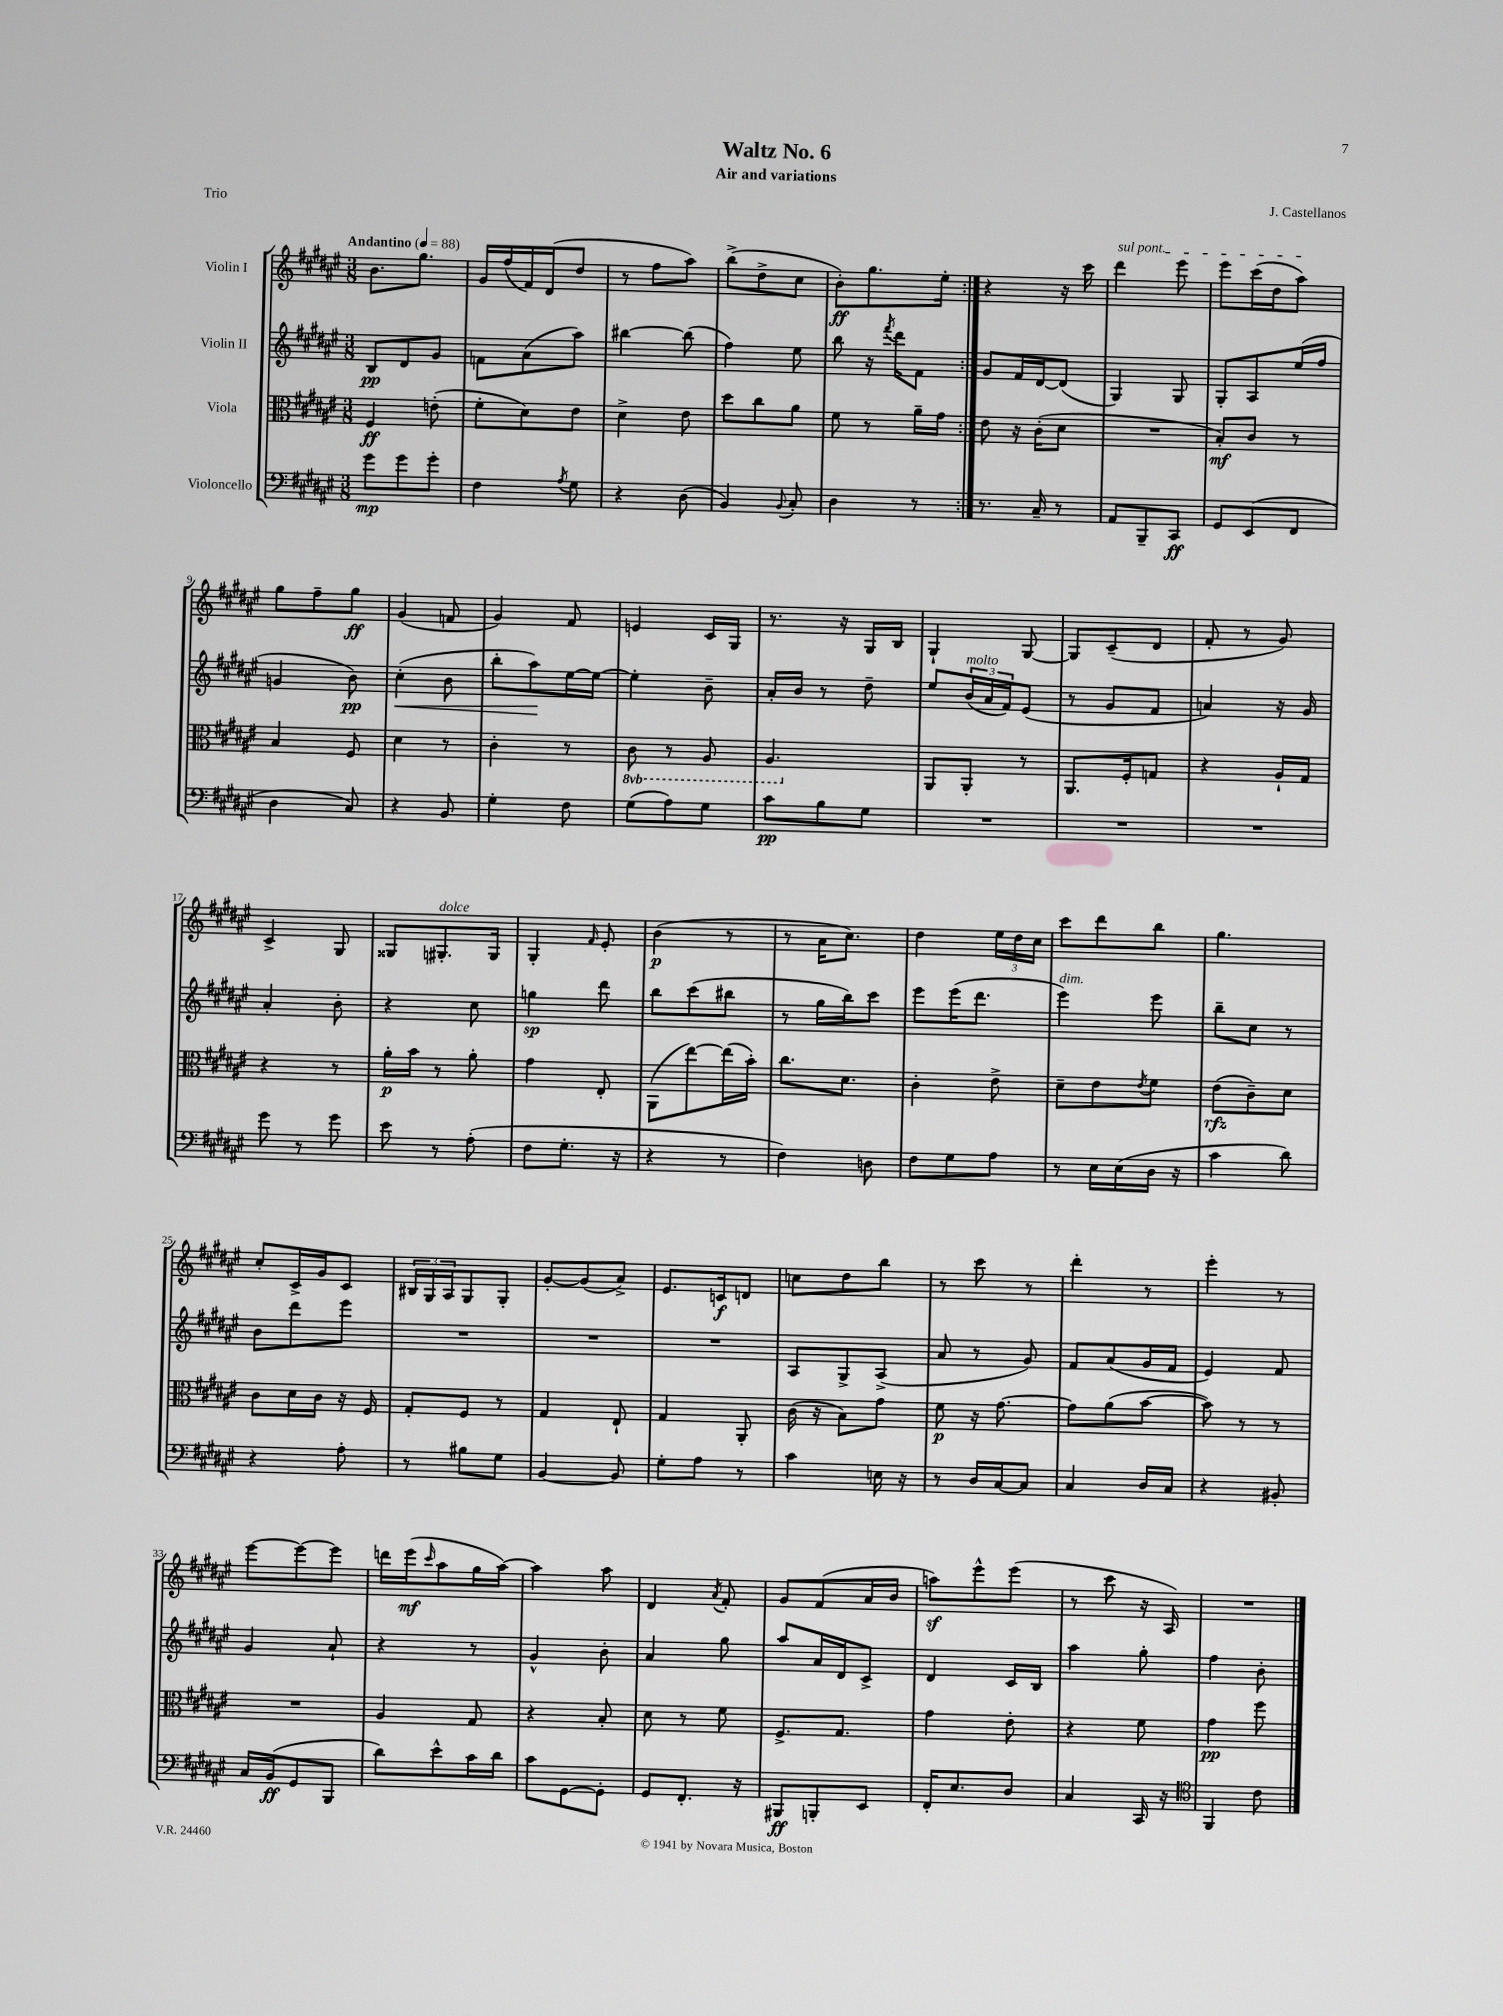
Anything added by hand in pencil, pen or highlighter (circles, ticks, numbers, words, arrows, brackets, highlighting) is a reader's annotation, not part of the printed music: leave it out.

**kern	**kern	**kern	**kern
*staff4	*staff3	*staff2	*staff1
*clefF4	*clefC3	*clefG2	*clefG2
*k[f#c#g#d#a#e#]	*k[f#c#g#d#a#e#]	*k[f#c#g#d#a#e#]	*k[f#c#g#d#a#e#]
*M3/8	*M3/8	*M3/8	*M3/8
*MM88	*MM88	*MM88	*MM88
8g#	4F#	8B	8.b
8g#	.	8d#	.
.	.	.	8.gg#
8g#'	(8e'	8g#	.
=	=	=	=
4F#	8f#'	8f	16g#
.	.	.	(16ff#
.	8d#)	(8a#	16f#)
.	.	.	(16d#
8qA#	.	.	.
8G#	8e#	8aa#)	8dd#
=	=	=	=
4r	4d#^	[4bb#	8r
.	.	.	8ff#
(8D#	8e#	(8bb#]	8aa#)
=	=	=	=
4BB)	8dd#	4ff#)	(8bb^
.	8cc#	.	8dd#^
8qqBB	.	.	.
8C#'	8a#	8ee#	8cc#
=	=	=	=
4D#	8f#	8bb	8b')
.	8r	16r	8.gg#
.	.	8qfff#	.
.	.	16ddd#	.
8r	16a#~	8f#	.
.	16g#	.	16ee#'
=:|!	=:|!	=:|!	=:|!
8.r	8e#	8g#	4r
.	16r	16f#	.
16C#~	(16c#'	[16d#	.
8r	8d#	(8d#]	16r
.	.	.	16ccc#
=	=	=	=
8AA#	4.r	4G#)	4ddd#
8BBB~	.	.	.
8CC#	.	8G#	8eee#
=	=	=	=
8GG#	8B')	8G#'	8eee#
(8EE#	8c#	8A#	(16ccc#
.	.	.	16dd#
8FF#	8r	(16ee#	8aa#)
.	.	16ff#	.
=	=	=	=
4D#	4B	4g	8gg#
.	.	.	8ff#~
8C#)	8F#	8b)	8gg#
=	=	=	=
4r	4d#	(4cc#'	(4g#
8BB	8r	8b	8f
=	=	=	=
4G#'	4c#'	8bb'	4g#)
.	.	8aa#)	.
8F#	8r	[16ee#	8f#
.	.	16ee#_	.
=	=	=	=
(8G#	8C#	4ee#']	4e
8A#)	8r	.	.
8G#	8AA#	8b~	16c#
.	.	.	16G#
=	=	=	=
8c#	4.AA#	16a#'	8.r
.	.	16b	.
8B	.	8r	.
.	.	.	16r
8G#	.	8dd#~	16G#
.	.	.	16B
=	=	=	=
4.r	8AA#	8ee#	4G#`
.	8AA#'	(24b	.
.	.	24a#	.
.	.	24f#)	.
.	8r	(8e#	[8G#
=	=	=	=
4.r	8.AA#	8r	8G#]
.	.	8g#	(8c#~
.	16F#'	.	.
.	8G	8f#	8d#
=	=	=	=
4.r	4r	4a)	8f#'
.	.	.	8r
.	16A#`	16r	8g#)
.	16G#	16g#	.
=	=	=	=
8g#	4r	4a#'	4c#^
8r	.	.	.
8g#	8r	8b'	8G#
=	=	=	=
8e#	16a#'	4r	8G##
.	16b	.	.
8r	8r	.	8.G#'
(8A#'	8a#'	8cc#	.
.	.	.	16G#
=	=	=	=
8F#	4g#	4gg	4G#'
8.G#'	.	.	.
.	.	.	16qqf#
.	8E#'	8ddd#	8e#'
16r	.	.	.
=	=	=	=
4r	(8AA#	8bb	(4b
.	[8ee#)	(8ccc#	.
8r	(16ee#]	8bb#	8r
.	16b')	.	.
=	=	=	=
4F#)	8.cc#	8r	8r
.	.	16gg#	16a#
.	8.d#	16bb)	8.cc#)
8D	.	8ccc#	.
=	=	=	=
8F#	4c#'	8eee#	4dd#
8G#	.	(16eee#	.
.	.	8.ddd#	.
8A#	8e#^	.	24ee#
.	.	.	24dd#
.	.	.	24cc#
=	=	=	=
8r	8d#~	4eee#)	8ccc#
16E#	8e#	.	8ddd#
(16E#	.	.	.
.	8qe#	.	.
16D#	8f#	8eee#	8bb
16r	.	.	.
=	=	=	=
4c#	(8e#	8bb~	4.gg#
.	8c#~)	8cc#	.
8d#)	8d#	8r	.
=	=	=	=
4r	8c#	8b	8cc#'
.	16d#	8ddd#	16c#^
.	16c#	.	16g#
8A#'	16r	8eee#	8c#
.	16F#	.	.
=	=	=	=
8r	8G#'	4.r	24B#
.	.	.	24G#
.	.	.	24A#
8B#	8F#	.	8G#
8G#	8r	.	8G#'
=	=	=	=
[4BB	4G#	4.r	[8g#'
.	.	.	(8g#]
8BB]	8E#`	.	8a#^)
=	=	=	=
8G#'	4G#	4.r	8.e#
8A#	.	.	.
.	.	.	16c
8r	8AA#'	.	8d
=	=	=	=
4c#	(16c#	8A#	8cc
.	16r	.	.
.	8B)	8G#^	8dd#
16E	8g#	(8A#^	8bb
16r	.	.	.
=	=	=	=
8r	8f#	8a#	8r
16D#	16r	8r	8ccc#
[16C#	[8.g#	.	.
8C#]	.	8g#)	8r
=	=	=	=
4C#	8g#]	8f#	4ddd#'
.	(8a#	(8a#	.
16D#	[8b	16g#	8r
16C#	.	16f#	.
=	=	=	=
4r	8b])	4e#)	4eee#'
.	8r	.	.
8BB#'	8r	8f#	8r
=	=	=	=
16C#	4.r	4g#	[8eee#
(16BB	.	.	.
8GG#	.	.	8eee#_
8BBB	.	8a#`	8eee#]
=	=	=	=
8d#)	4A#	4r	16ddd
.	.	.	(16eee#
.	.	.	16qqccc#
8e#^^	.	.	8aa#
16c#	8G#	8r	16gg#
16d#	.	.	[16aa#)
=	=	=	=
8c#	4r	4g#^^	4aa#]
[8GG#	.	.	.
8GG#']	8B'	8b'	8aa#
=	=	=	=
8GG#	8d#	4a#	4d#
8.FF#'	8r	.	.
.	.	.	8qa#
.	8f#	8gg#	8f#'
16r	.	.	.
=	=	=	=
8BBB#	8.F#^	8aa#	8g#
8BBB'	.	16a#	(8f#
.	8.G#	16d#	.
8EE#	.	8c#^	16a#
.	.	.	16b
=	=	=	=
16FF#'	4g#	4d#	8aa)
8.E#	.	.	.
.	.	.	8eee#^^
8D#	8e#'	16c#	(8eee#
.	.	16B	.
=	=	=	=
4C#	4r	4aa#	8r
.	.	.	8ccc#
16CC#	8f#	8gg#'	16r
16r	.	.	16A#)
=	=	=	=
*clefC4	*	*	*
4FF#	4g#	4ff#	4.r
8c#	8ff#	8b'	.
==	==	==	==
*-	*-	*-	*-
